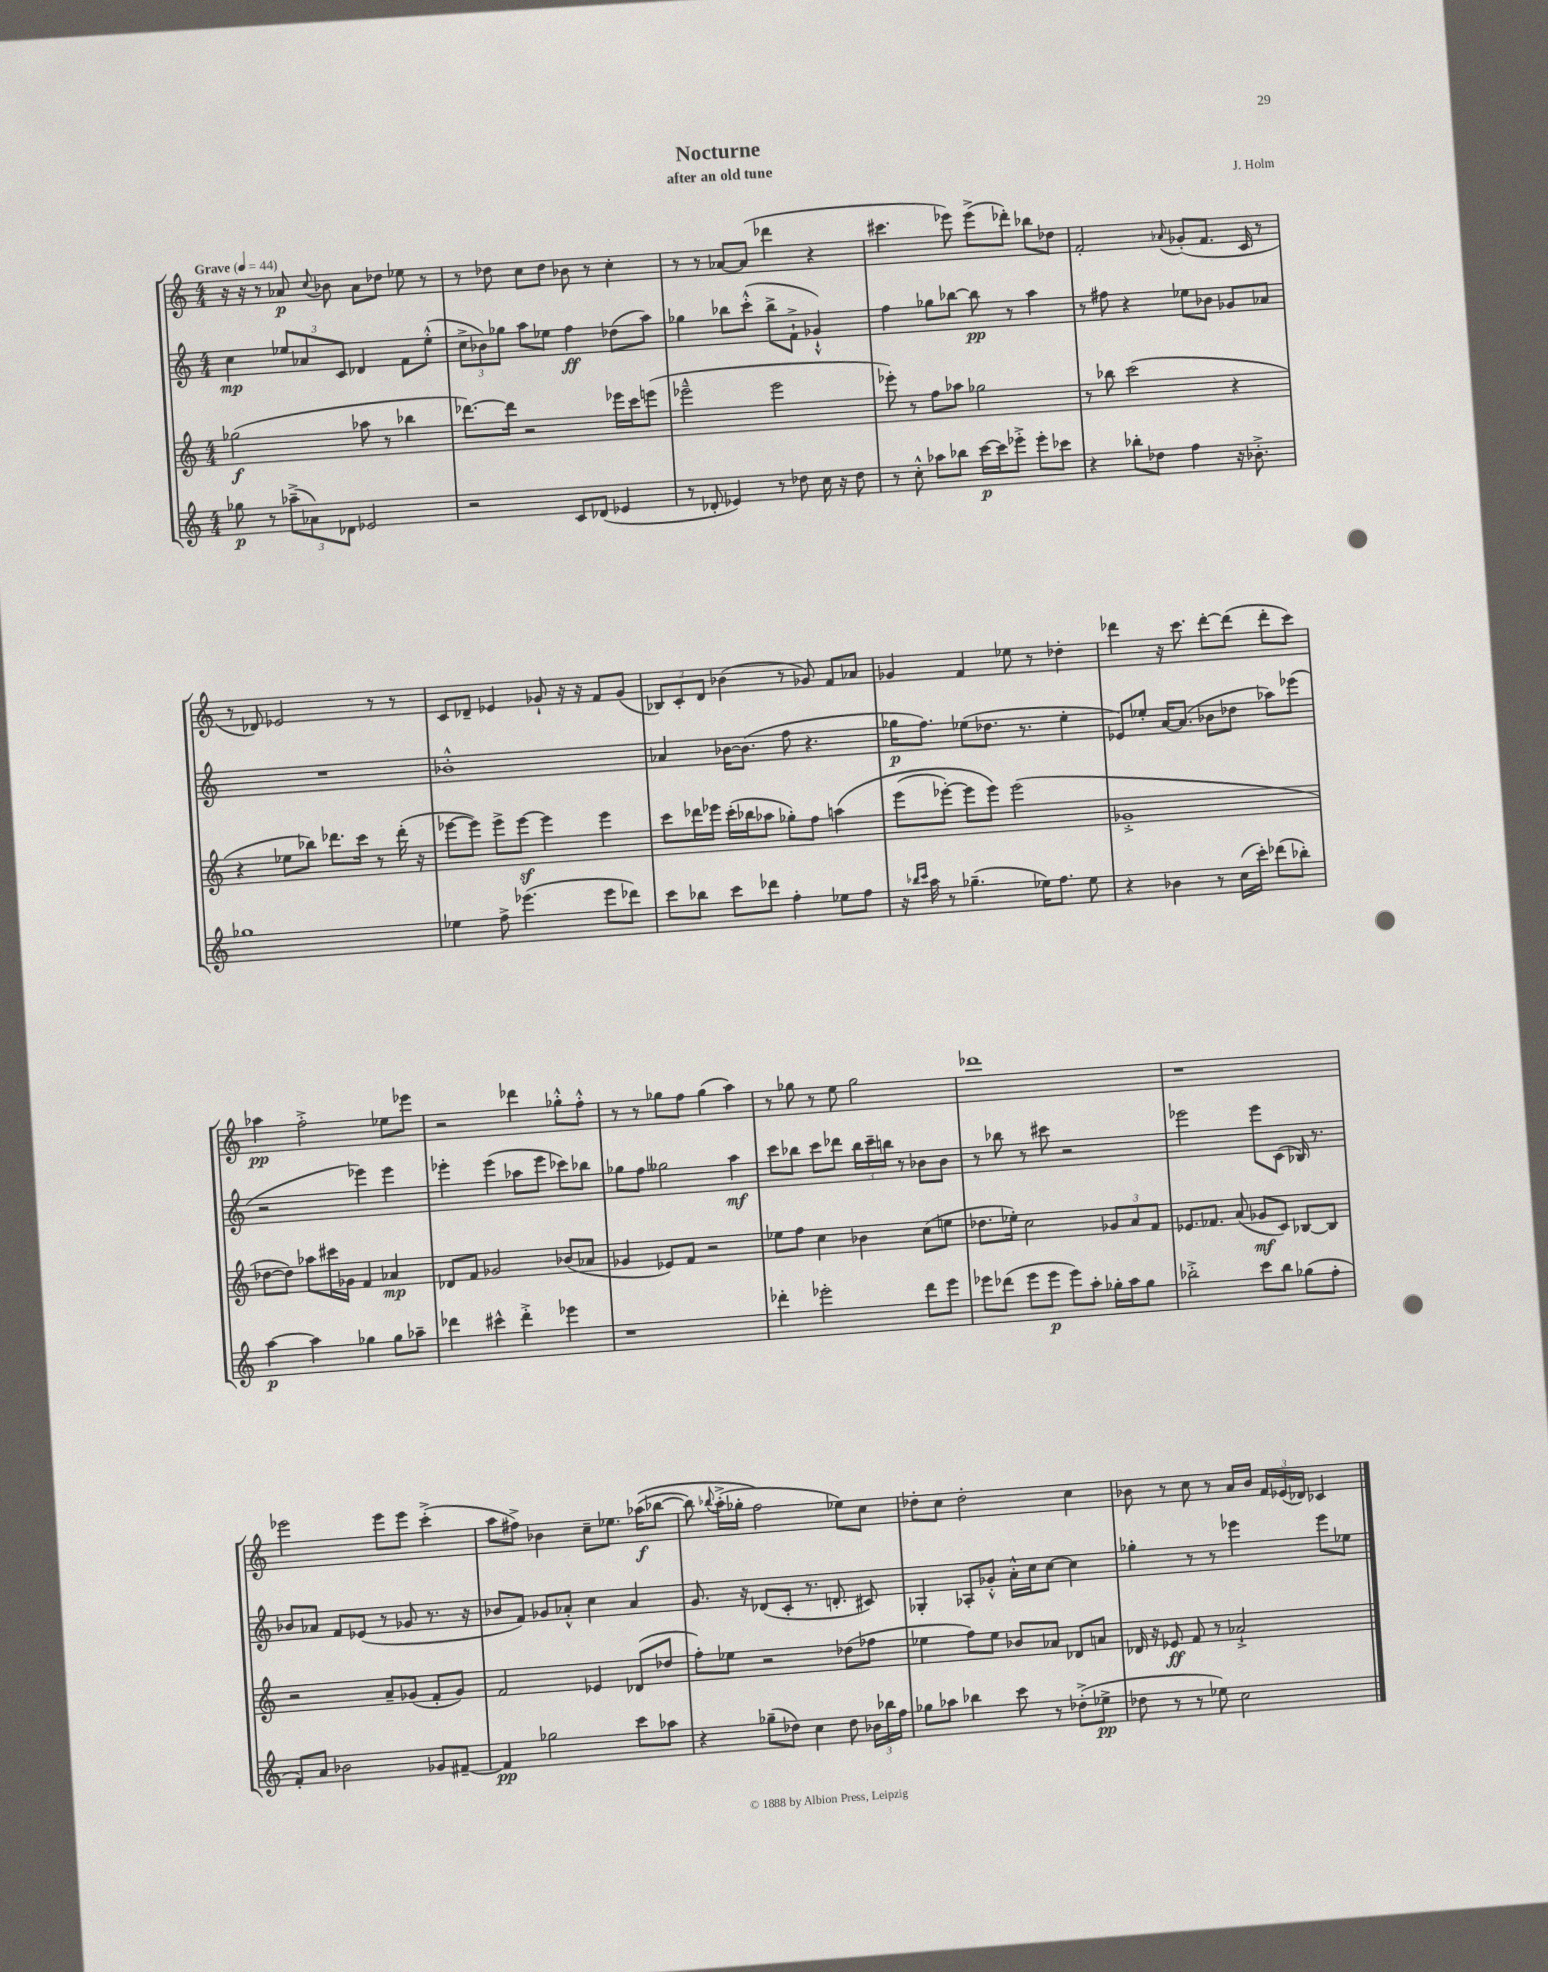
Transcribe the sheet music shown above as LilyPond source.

\header { title = "Nocturne" composer = "J. Holm" subtitle = "after an old tune" }
<<
\new StaffGroup <<
\new Staff = "s0" {
    \clef treble \key c \major \numericTimeSignature \time 4/4 \tempo "Grave" 4 = 44
    \autoBeamOff r16 r16 r8 aes'8\p \appoggiatura { c''8 } bes'8 aes'8[ des''8] ees''8 r8 |
    r8 des''8 c''8[ des''8] bes'8 r8 c''4-. |
    r8 r8 aes'8[~ aes'8]( des'''4 r4 |
    cis'''4. ees'''8) ees'''8[->( des'''8]-.) bes''8[ des''8] |
    f'2-. \appoggiatura { aes'8 } ges'8[-.( f'8.] c'16 r8 |
    r8 des'8) ees'2 r8 r8 |
    c'8[ des'8]-- ees'4 ges'8-! r16 r16 f'8[ ges'8]( |
    \tuplet 3/2 { bes8[) c'8-. d'8] } bes'4( r8 ges'8) f'8[ aes'8] |
    ges'4 f'4 ees''8 r8 des''4-. |
    des'''4 r16 c'''8. des'''8[~-. des'''8]( des'''8[-. c'''8]) |
    aes''4\pp f''2-.-> ees''8[ ees'''8] |
    r2 des'''4 ges''8[-.-^ f''8]-.-^ |
    r8 r8 ges''8[ f''8] ges''4( a''4) |
    r8 ges''8 r8 e''8 ges''2 |
    des'''1 |
    r1 |
    ees'''2 ees'''8[ ees'''8] c'''4-.->( |
    a''8[ fis''8]->) bes'4 c''8[-- ees''8.] aes''16[\f(\( bes''8]~ |
    bes''8) \appoggiatura { bes''8 } a''16[-.->( ges''16]-. f''2\) ees''8[) c''8] |
    des''8[-. c''8] des''2-. c''4 |
    bes'8 r8 c''8 r8 a'16[ bes'16] \tuplet 3/2 { f'16[ ees'16( des'16]) } ces'4 \bar "|." |
}
\new Staff = "s1" {
    \clef treble \key c \major \numericTimeSignature \time 4/4
    \autoBeamOff c''4\mp \tuplet 3/2 { ees''8[ aes'8 c'8] } des'4 f'8[ ees''8]-.-^( |
    \tuplet 3/2 { c''8[-> bes'8) ges''8] } a''8[ ees''8] f''4\ff des''8[( a''8]) |
    ges''4 bes''8[ c'''8]-.-^( bes''8[-> f'8]-!-> ges'4-!-^) |
    f''4 ges''8[ bes''8]~ bes''8\pp r8 a''4 |
    r8 fis''8 r4 ees''8[ bes'8] ges'8[ aes'8] |
    R1 |
    bes'1-.-^ |
    aes'4 bes'16[~ bes'8.]( f''8 r4. |
    ges''16[\p f''8.]) ees''8[( des''8.] r8. ees''4-. |
    ees'8[) ees''8]-. a'16[~ a'8.]( bes'8[ des''8] aes''8[) ees'''8]( |
    r2 ees'''4) ees'''4 |
    ees'''4-. ees'''4( aes''8[ ees'''8] ces'''8[) bes''8] |
    ges''8[ f''8] geses''2 a''4\mf |
    c'''8[ bes''8] c'''8[ des'''8] \tuplet 3/2 { bes''16[ c'''16-- b''16] } r8 bes'8[ bes'8] |
    r8 bes''8 r8 cis'''8 r2 |
    ees'''2 ees'''8[ c'8]( bes16) r8. |
    bes'8[ aes'8] f'8[ ees'8]( r8 ges'8 r8. r16 |
    bes'8[ f'8]) ges'8[ aes'8]-.-^ c''4 aes'4 |
    g'8. r16 des'8[( c'8]-. r8. d'8.-. cis'8) |
    ges4-. aes8[-. ges'8]-.-^ a'16[-.-^ c''16 c''8]~ c''4 |
    ges''4-. r8 r8 ees'''4 ees'''8[ ees''8] \bar "|." |
}
\new Staff = "s2" {
    \clef treble \key c \major \numericTimeSignature \time 4/4
    \autoBeamOff ges''2\f( aes''8 r8 bes''4 |
    des'''8.[~) des'''16] r2 ees'''16[ c'''16 e'''8]( |
    ees'''2---^ ees'''2 |
    ees'''8-.) r8 f''8[ aes''8] ges''2 |
    r8 bes''8 c'''2( r4 |
    r4 ees''8[ bes''8]) des'''8.[ c'''16] r8 des'''16-.( r16 |
    ees'''8[~ ees'''8]) ees'''8[-> ees'''8]~\sf ees'''4 ees'''4 |
    c'''8[ des'''16 ees'''16] c'''16[-.( bes''16 aes''8] ges''8[-.) f''8] a''4\( |
    e'''8[( ees'''8]~-.) ees'''8[ ees'''8]\) ees'''2( |
    ges'1-.-> |
    des''8[~ des''8]) aes''8[ cis'''16 ges'16] f'4 aes'4\mp |
    des'8[ f'8] ges'2 bes'8[( aes'8] |
    ges'4 ees'8[) f'8] r2 |
    ees''8[ f''8] c''4 bes'4 c''8[( e''8] |
    des''8.[ ees''16]-.) c''2 \tuplet 3/2 { ges'8[ a'8 f'8] } |
    ees'8.[ fes'8.] a'8( ges'8[\mf c'8]) bes8[~ bes8] |
    r2 a'8[-- ges'8]( f'8[-. ges'8]) |
    f'2 ees'4 des'8[( des''8] |
    f''8[-.) ees''8] r2 des''8[( fes''8] |
    ees''4 f''8[) ees''8] bes'8[ aes'8] des'8[ a'8] |
    des'16 r16 ees'8\ff f'8 r8 aes'2-!-> \bar "|." |
}
\new Staff = "s3" {
    \clef treble \key c \major \numericTimeSignature \time 4/4
    \autoBeamOff ges''8\p r8 \tuplet 3/2 { aes''8[--->( aes'8) des'8] } ees'2 |
    r2 c'8[ des'8]( ees'4 |
    r8 des'8-. ees'4) r8 des''8 c''16 r16 des''8 |
    r8 c''8-.-^ aes''8[ bes''8] c'''16[~\p c'''16 ees'''8]-.-> ees'''8[-. ces'''8] |
    r4 bes''8[-. des''8] f''4 r16 bes'8.-.-> |
    ges''1 |
    ees''4 f''8-> ees'''4.( ees'''8[ des'''8]) |
    c'''8[ bes''8] c'''8[ des'''8] f''4-. ees''8[ f''8] |
    r16 \grace { bes''16[ c'''16] } a''16 r8 ges''4.--( ees''16[) f''8.] ees''8 |
    r4 bes'4 r8 c''16[( c'''16]-.) des'''8[( bes''8]-.) |
    a''4~\p a''4 ges''4 ges''8[ aes''8]-- |
    des'''4 cis'''4-^ des'''4-.-> ees'''4 |
    r1 |
    des'''4-. ees'''2-. des'''8[ ees'''8] |
    ees'''8[ des'''8]( ees'''8[ ees'''8]\p ees'''8[) a''8]-. ges''16[-. a''16 ges''8] |
    bes''2-.-> c'''8[ bes''8] ges''8[( f''8]-. |
    f'8[-.) a'8] bes'2 ges'8[ fis'8]~-- |
    fis'4\pp ges''2 c'''8[ aes''8] |
    r4 ges''8[--( des''8]) c''4 des''8 \tuplet 3/2 { bes'16[ bes''16 f''16] } |
    ges''8[ aes''8] bes''4 c'''8 r8 des''8[-.->( ees''8]->\pp |
    des''8 r8 r8 ees''8) c''2 \bar "|." |
}
>>
>>
\layout { \context { \Score \remove "Bar_number_engraver" } }
